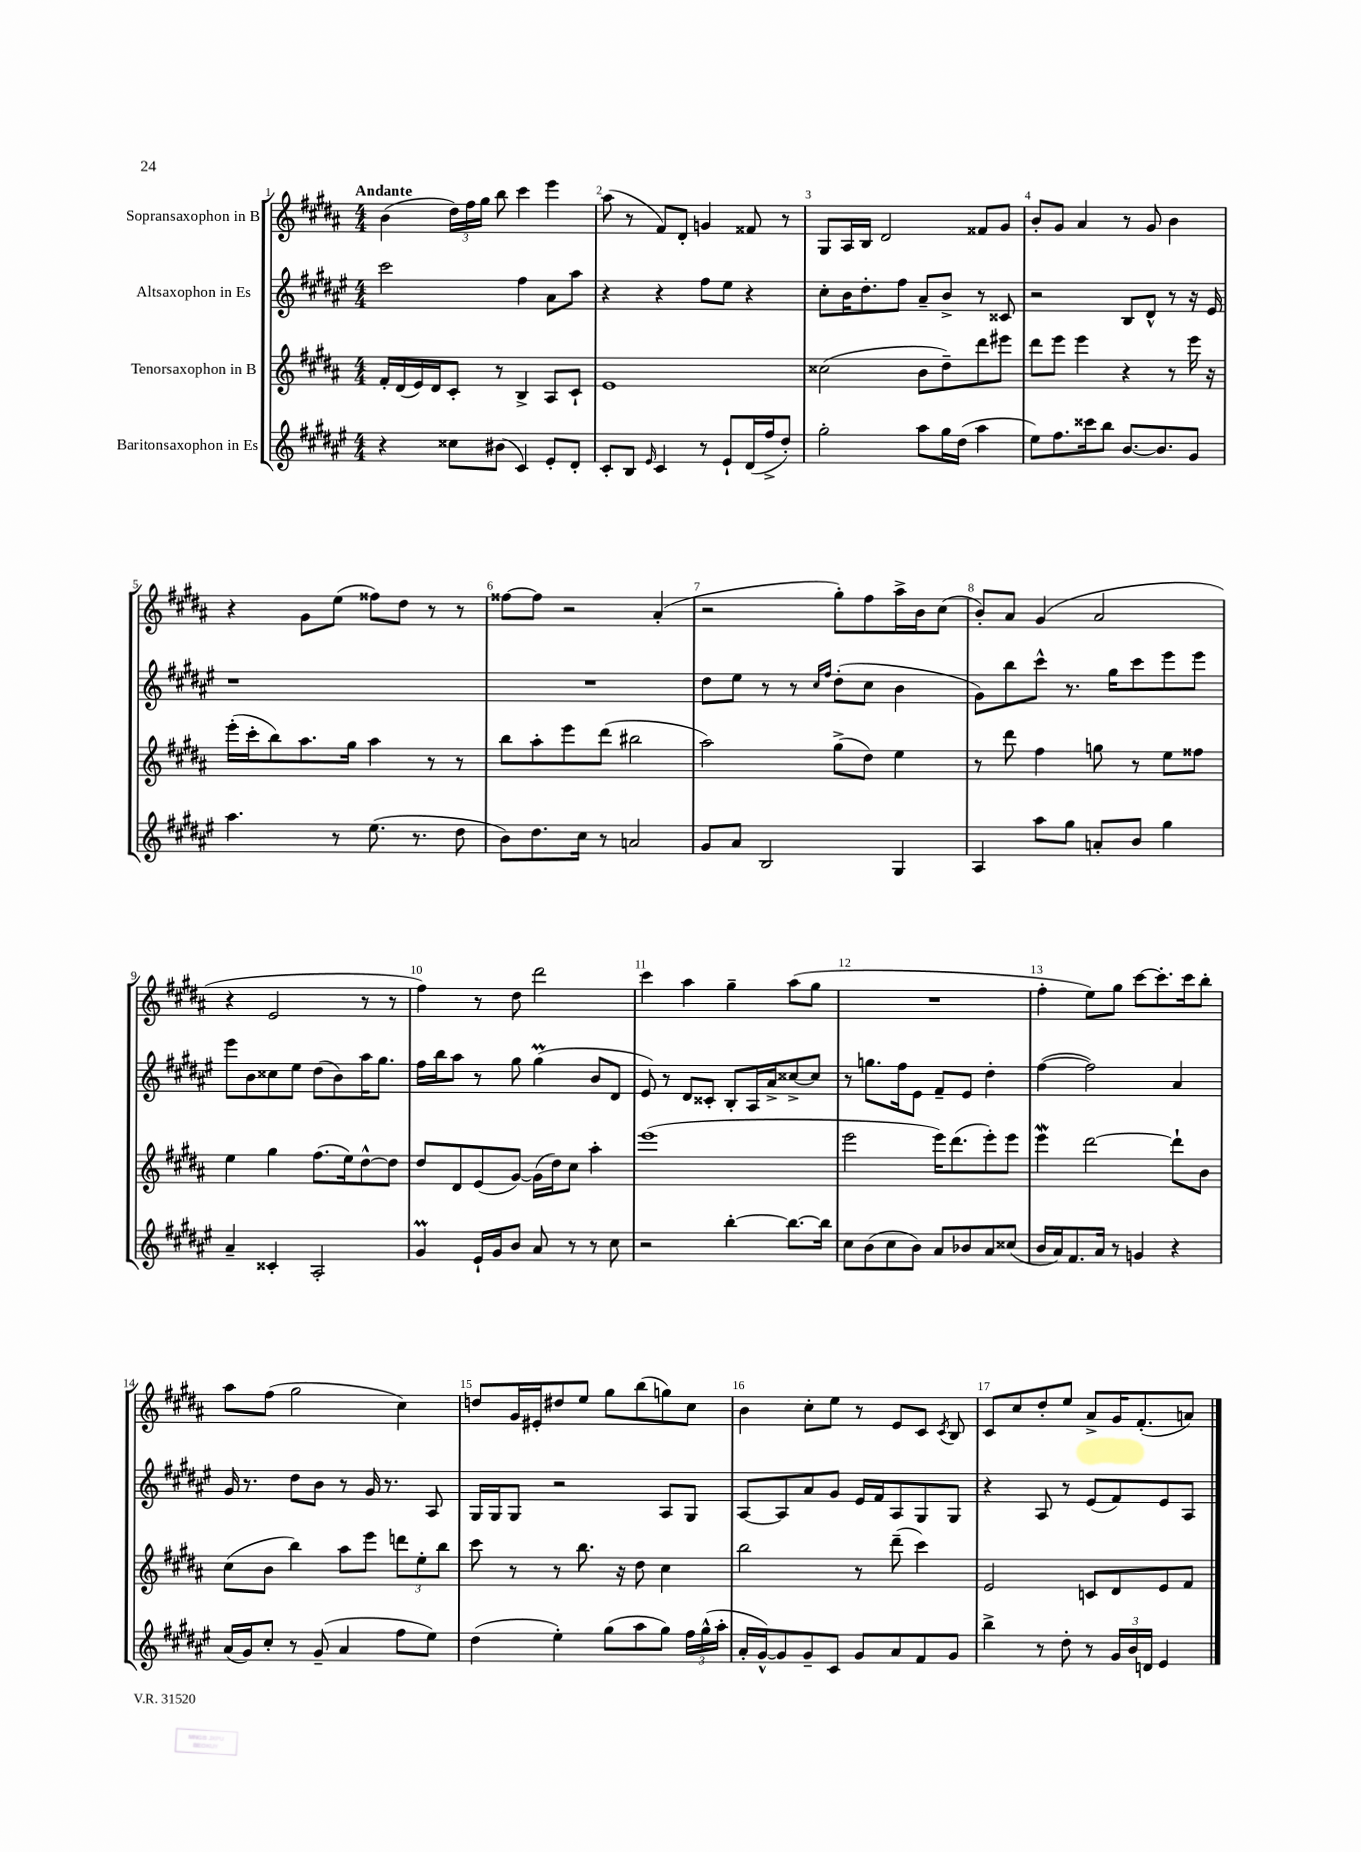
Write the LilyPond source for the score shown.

<<
\new StaffGroup <<
\new Staff = "s0" \with { instrumentName = "Sopransaxophon in B" } {
    \clef treble \key b \major \numericTimeSignature \time 4/4 \tempo "Andante"
    \autoBeamOff b'4( \tuplet 3/2 { dis''16[) fis''16 gis''16] } b''8 cis'''4 e'''4 |
    ais''8( r8 fis'8[) dis'8]-. g'4 fisis'8 r8 |
    gis8[ ais16 b16] dis'2 fisis'8[ gis'8] |
    b'8[-. gis'8] ais'4 r8 gis'8 b'4 |
    r4 gis'8[ e''8]( fisis''8[) dis''8] r8 r8 |
    fisis''8[~ fisis''8] r2 ais'4-.( |
    r2 gis''8[-.) fis''8 ais''16-> b'16 cis''8]( |
    b'8[-.) ais'8] gis'4( ais'2 |
    r4 e'2 r8 r8 |
    fis''4) r8 dis''8 dis'''2 |
    cis'''4 ais''4 gis''4-- ais''8[( gis''8] |
    R1 |
    fis''4-. e''8[) gis''8] cis'''8[~ cis'''8.-. cis'''16 b''8]-. |
    ais''8[ fis''8]( gis''2 cis''4) |
    d''8[ gis'16 eis'16-. dis''8 e''8] gis''8[ b''8( g''8) cis''8] |
    b'4 cis''8[-. e''8] r8 e'8[ cis'8] \acciaccatura { cis'8 } b8 |
    cis'8[ cis''8 dis''8-. e''8] ais'8[-> gis'16 fis'8.-.( a'8]) \bar "|." |
}
\new Staff = "s1" \with { instrumentName = "Altsaxophon in Es" } {
    \clef treble \key fis \major \numericTimeSignature \time 4/4
    \autoBeamOff cis'''2 fis''4 ais'8[ ais''8] |
    r4 r4 fis''8[ eis''8] r4 |
    cis''8[-. b'16 dis''8.-. fis''8] ais'8[-- b'8]-> r8 cisis'8 |
    r2 b8[ dis'8]-^ r8 r16 eis'16 |
    r1 |
    R1 |
    dis''8[ eis''8] r8 r8 \grace { cis''16[ fis''16] } dis''8[-.( cis''8] b'4 |
    gis'8[) b''8 cis'''8]-^ r8. gis''16[ cis'''8 eis'''8 eis'''8] |
    eis'''8[ b'8 cisis''8 eis''8] dis''8[( b'8) ais''16 gis''8.] |
    fis''16[ b''16 ais''8] r8 gis''8 gis''4\prall( b'8[ dis'8] |
    eis'8) r8 dis'8[ cisis'8]-. b8[-. ais16 ais'16-> cisis''8~-> cisis''8] |
    r8 g''8.[ fis''16 eis'8] fis'8[-- eis'8] dis''4-. |
    fis''4~( fis''2) ais'4 |
    gis'16 r8. dis''8[ b'8] r8 gis'16 r8. ais8 |
    gis16[ gis16 gis8] r2 ais8[ gis8] |
    ais8[~ ais8 ais'8 gis'8] eis'16[ fis'16 ais8 gis8 gis8] |
    r4 ais8 r8 eis'8[( fis'8) eis'8 ais8] \bar "|." |
}
\new Staff = "s2" \with { instrumentName = "Tenorsaxophon in B" } {
    \clef treble \key b \major \numericTimeSignature \time 4/4
    \autoBeamOff fis'16[-. dis'16( e'16) dis'16 cis'8]-. r8 b4-> ais8[ cis'8]-! |
    e'1 |
    cisis''2( b'8[ dis''8--) dis'''8 eis'''8] |
    dis'''8[ e'''8] e'''4 r4 r8 e'''16 r16 |
    e'''16[-.( cis'''16-. b''8) ais''8. gis''16] ais''4 r8 r8 |
    b''8[ ais''8-. e'''8 dis'''8]( bis''2 |
    ais''2) gis''8[->( dis''8]) e''4 |
    r8 dis'''8 fis''4 g''8 r8 e''8[ fisis''8] |
    e''4 gis''4 fis''8.[( e''16) dis''8~-^ dis''8] |
    dis''8[ dis'8 e'8( gis'8]~) gis'16[( dis''16) cis''8] ais''4-. |
    e'''1( |
    e'''2 e'''16[) dis'''8.( e'''8-.) e'''8] |
    e'''4\mordent dis'''2~ dis'''8[-! b'8] |
    cis''8[( b'8] b''4) ais''8[ e'''8] \tuplet 3/2 { d'''8[ e''8-. b''8] } |
    cis'''8 r8 r8 b''8. r16 dis''8 cis''4 |
    b''2 r8 dis'''8--( cis'''4) |
    e'2 c'8[ dis'8 e'8 fis'8] \bar "|." |
}
\new Staff = "s3" \with { instrumentName = "Baritonsaxophon in Es" } {
    \clef treble \key fis \major \numericTimeSignature \time 4/4
    \autoBeamOff r4 cisis''8[ bis'8]( cis'4) eis'8[-. dis'8]-. |
    cis'8[-. b8] \grace { eis'16 } cis'4 r8 eis'8[-! dis'16( fis''16-> dis''8]-.) |
    gis''2-. ais''8[ gis''16 dis''16]( ais''4 |
    eis''8[) fis''8. cisis'''16 b''8] b'8.[~ b'8. gis'8] |
    ais''4. r8 eis''8.( r8. dis''8 |
    b'8[) dis''8. cis''16] r8 a'2 |
    gis'8[ ais'8] b2 gis4 |
    ais4 ais''8[ gis''8] a'8[-. b'8] gis''4 |
    ais'4-- cisis'4-. ais2-. |
    gis'4\prall eis'16[-! gis'16 b'8] ais'8 r8 r8 cis''8 |
    r2 b''4~-. b''8.[~ b''16] |
    cis''8[ b'8( cis''8 b'8]) ais'8[ bes'8 ais'8 cisis''8]( |
    b'16[ ais'16) fis'8. ais'16] r8 g'4 r4 |
    ais'16[( gis'16) cis''8]-. r8 gis'8--( ais'4 fis''8[ eis''8]) |
    dis''4( eis''4-.) gis''8[( ais''8 gis''8]) \tuplet 3/2 { fis''16[ gis''16-^( ais''16]-. } |
    ais'16[-. gis'16~-^) gis'8 gis'8-- cis'8] gis'8[ ais'8 fis'8 gis'8] |
    b''4-> r8 dis''8-. r8 \tuplet 3/2 { gis'16[ b'16 d'16] } eis'4 \bar "|." |
}
>>
>>
\layout { \context { \Score \override BarNumber.break-visibility = ##(#f #t #t) barNumberVisibility = #all-bar-numbers-visible } }
